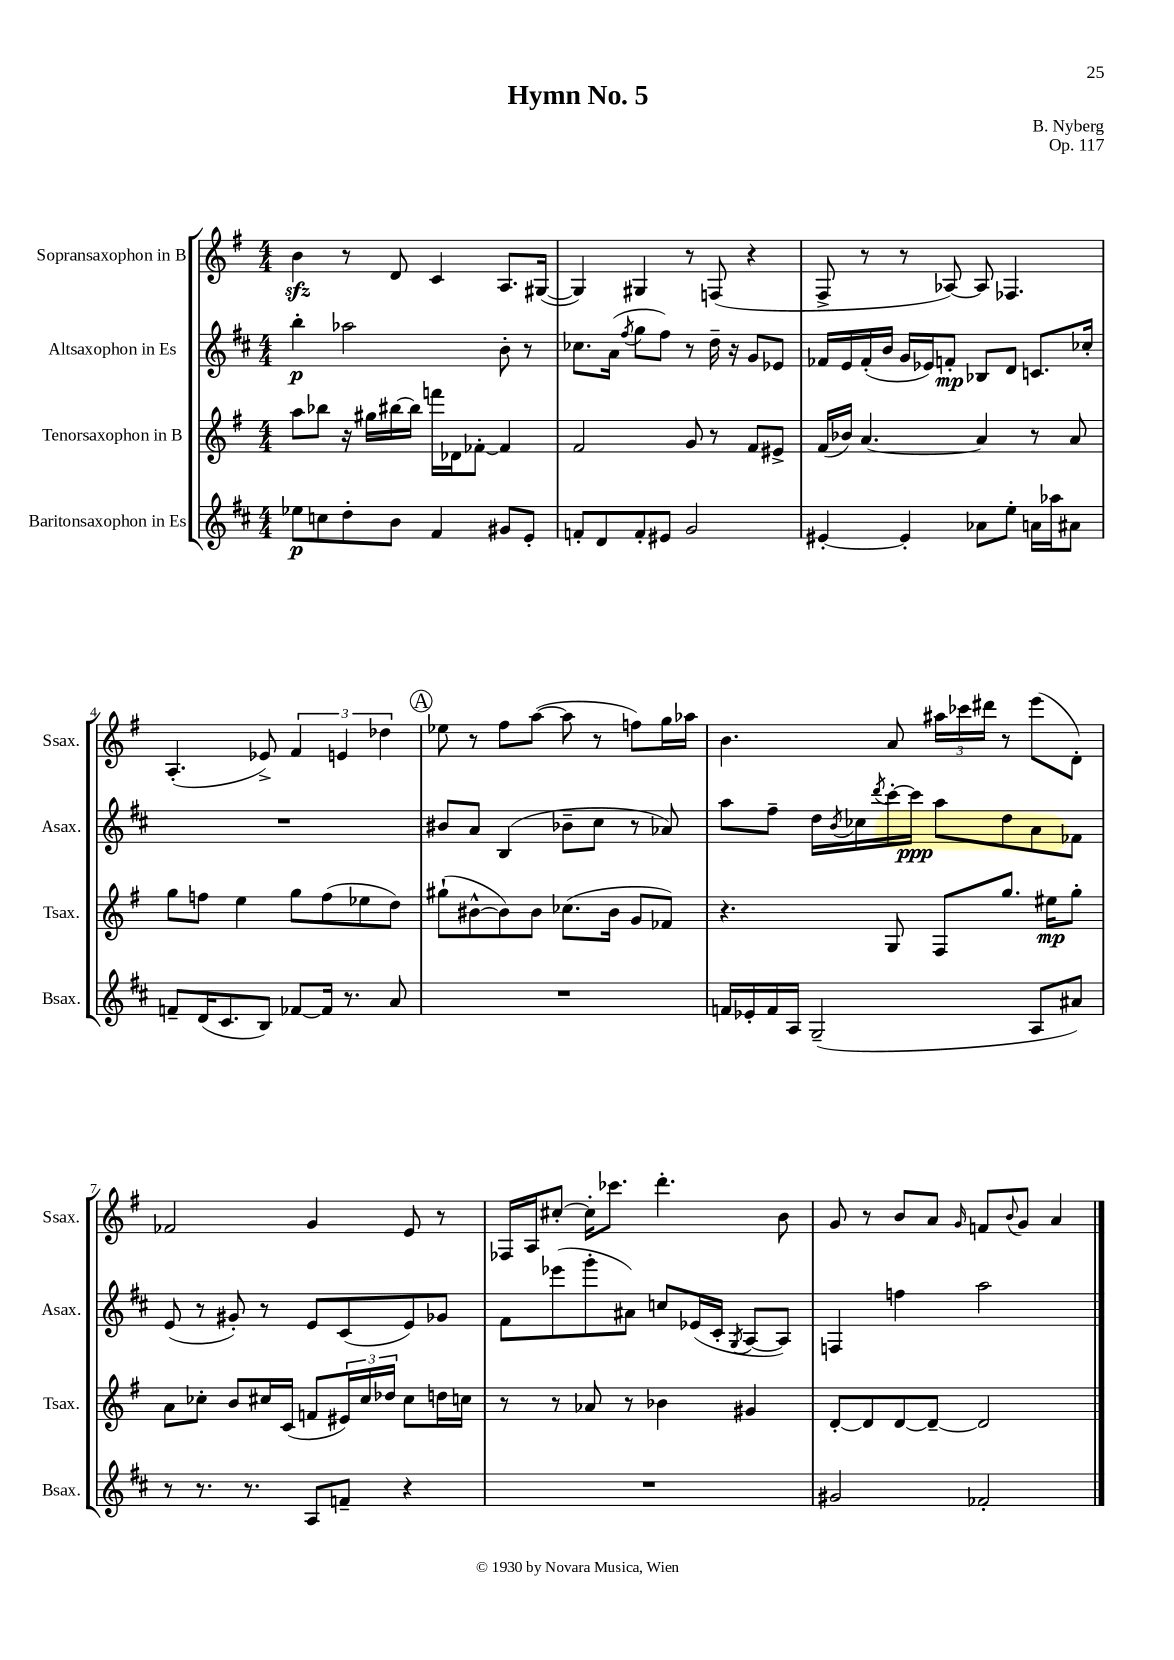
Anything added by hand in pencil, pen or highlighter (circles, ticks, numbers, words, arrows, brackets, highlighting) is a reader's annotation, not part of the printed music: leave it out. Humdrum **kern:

**kern	**kern	**kern	**kern
*staff4	*staff3	*staff2	*staff1
*clefG2	*clefG2	*clefG2	*clefG2
*k[f#c#]	*k[f#]	*k[f#c#]	*k[f#]
*M4/4	*M4/4	*M4/4	*M4/4
8ee-	8aa	4bb'	4b
8cc	8bb-	.	.
8dd'	16r	2aa-	8r
.	16gg#	.	.
8b	[16bb#	.	8d
.	16bb#]	.	.
4f#	16fff	.	4c
.	16d-	.	.
.	[8f-'	.	.
8g#	4f-]	8b'	8.A
8e'	.	8r	.
.	.	.	([16G#
=	=	=	=
8f'	2f#	8.cc-	4G#])
8d	.	.	.
.	.	(16a	.
.	.	8qff#	.
8f'	.	8gg	4G#
8e#	.	8ff#)	.
2g	8g	8r	8r
.	8r	16dd~	(8F
.	.	16r	.
.	8f#	8g	4r
.	8e#^	8e-	.
=	=	=	=
[4e#'	(16f#	16f-	8F#^
.	16b-)	16e	.
.	[4.a	(16f-'	8r
.	.	16b	.
4e#']	.	16g	8r
.	.	16e-)	.
.	.	8f'	[8A-)
8a-	4a]	8B-	8A-]
8ee'	.	8d	4.F-
16a	8r	8.c	.
16aa-	.	.	.
8a#	8a	.	.
.	.	16cc-'	.
=	=	=	=
8f~	8gg	1r	(4.A'
(16d	8ff	.	.
8.c#	.	.	.
.	4ee	.	.
8B)	.	.	8e-^)
[8f-	8gg	.	6f#
16f-]	(8ff	.	.
.	.	.	6e
8.r	.	.	.
.	8ee-	.	.
.	.	.	6dd-
8a	8dd)	.	.
=	=	=	=
1r	(8gg#`	8b#	8ee-
.	[8b#^^	8a	8r
.	8b#])	(4B	8ff#
.	8b#	.	([8aa
.	(8.cc-	8b-~	8aa]
.	.	8cc#	8r
.	16b#	.	.
.	8g	8r	8ff)
.	8f-)	8a-)	16gg
.	.	.	16aa-
=	=	=	=
16f	4.r	8aa	4.b
16e-'	.	.	.
16f	.	8ff#~	.
16A	.	.	.
(2G~	.	16dd	.
.	.	8qb	.
.	.	16cc-	.
.	.	8qddd	.
.	8G	[16ccc#'	8a
.	.	16ccc#]	.
.	8F#	8aa	24aa#
.	.	.	24ccc-
.	.	.	24ddd#
.	8.gg	8dd	8r
8A	.	8a	(8eee
.	16ee#	.	.
8a#)	8gg'	8f-	8d')
=	=	=	=
8r	8a	(8e	2f-
8.r	8cc-'	8r	.
.	8b	8g#')	.
8.r	.	.	.
.	16cc#	8r	.
.	(16c	.	.
8A	8f	8e	4g
8f~	24e#)	(8c#	.
.	24cc#	.	.
.	24dd-	.	.
4r	8cc#	8e)	8e
.	16dd	8g-	8r
.	16cc	.	.
=	=	=	=
1r	8r	8f#	16F-
.	.	.	16A
.	8r	(8eee-	[8cc#'
.	8a-	8ggg'	16cc#']
.	.	.	8.ccc-
.	8r	8a#)	.
.	4b-	8cc	4.ddd'
.	.	(16e-	.
.	.	16c#'	.
.	.	8qG	.
.	4g#	[8A	.
.	.	8A])	8b
=	=	=	=
2g#	[8d'	4F	8g
.	8d]	.	8r
.	[8d	4ff	8b
.	8d~_	.	8a
.	.	.	16qqg
2f-'	2d]	2aa	8f
.	.	.	8qqb
.	.	.	8g
.	.	.	4a
==	==	==	==
*-	*-	*-	*-
